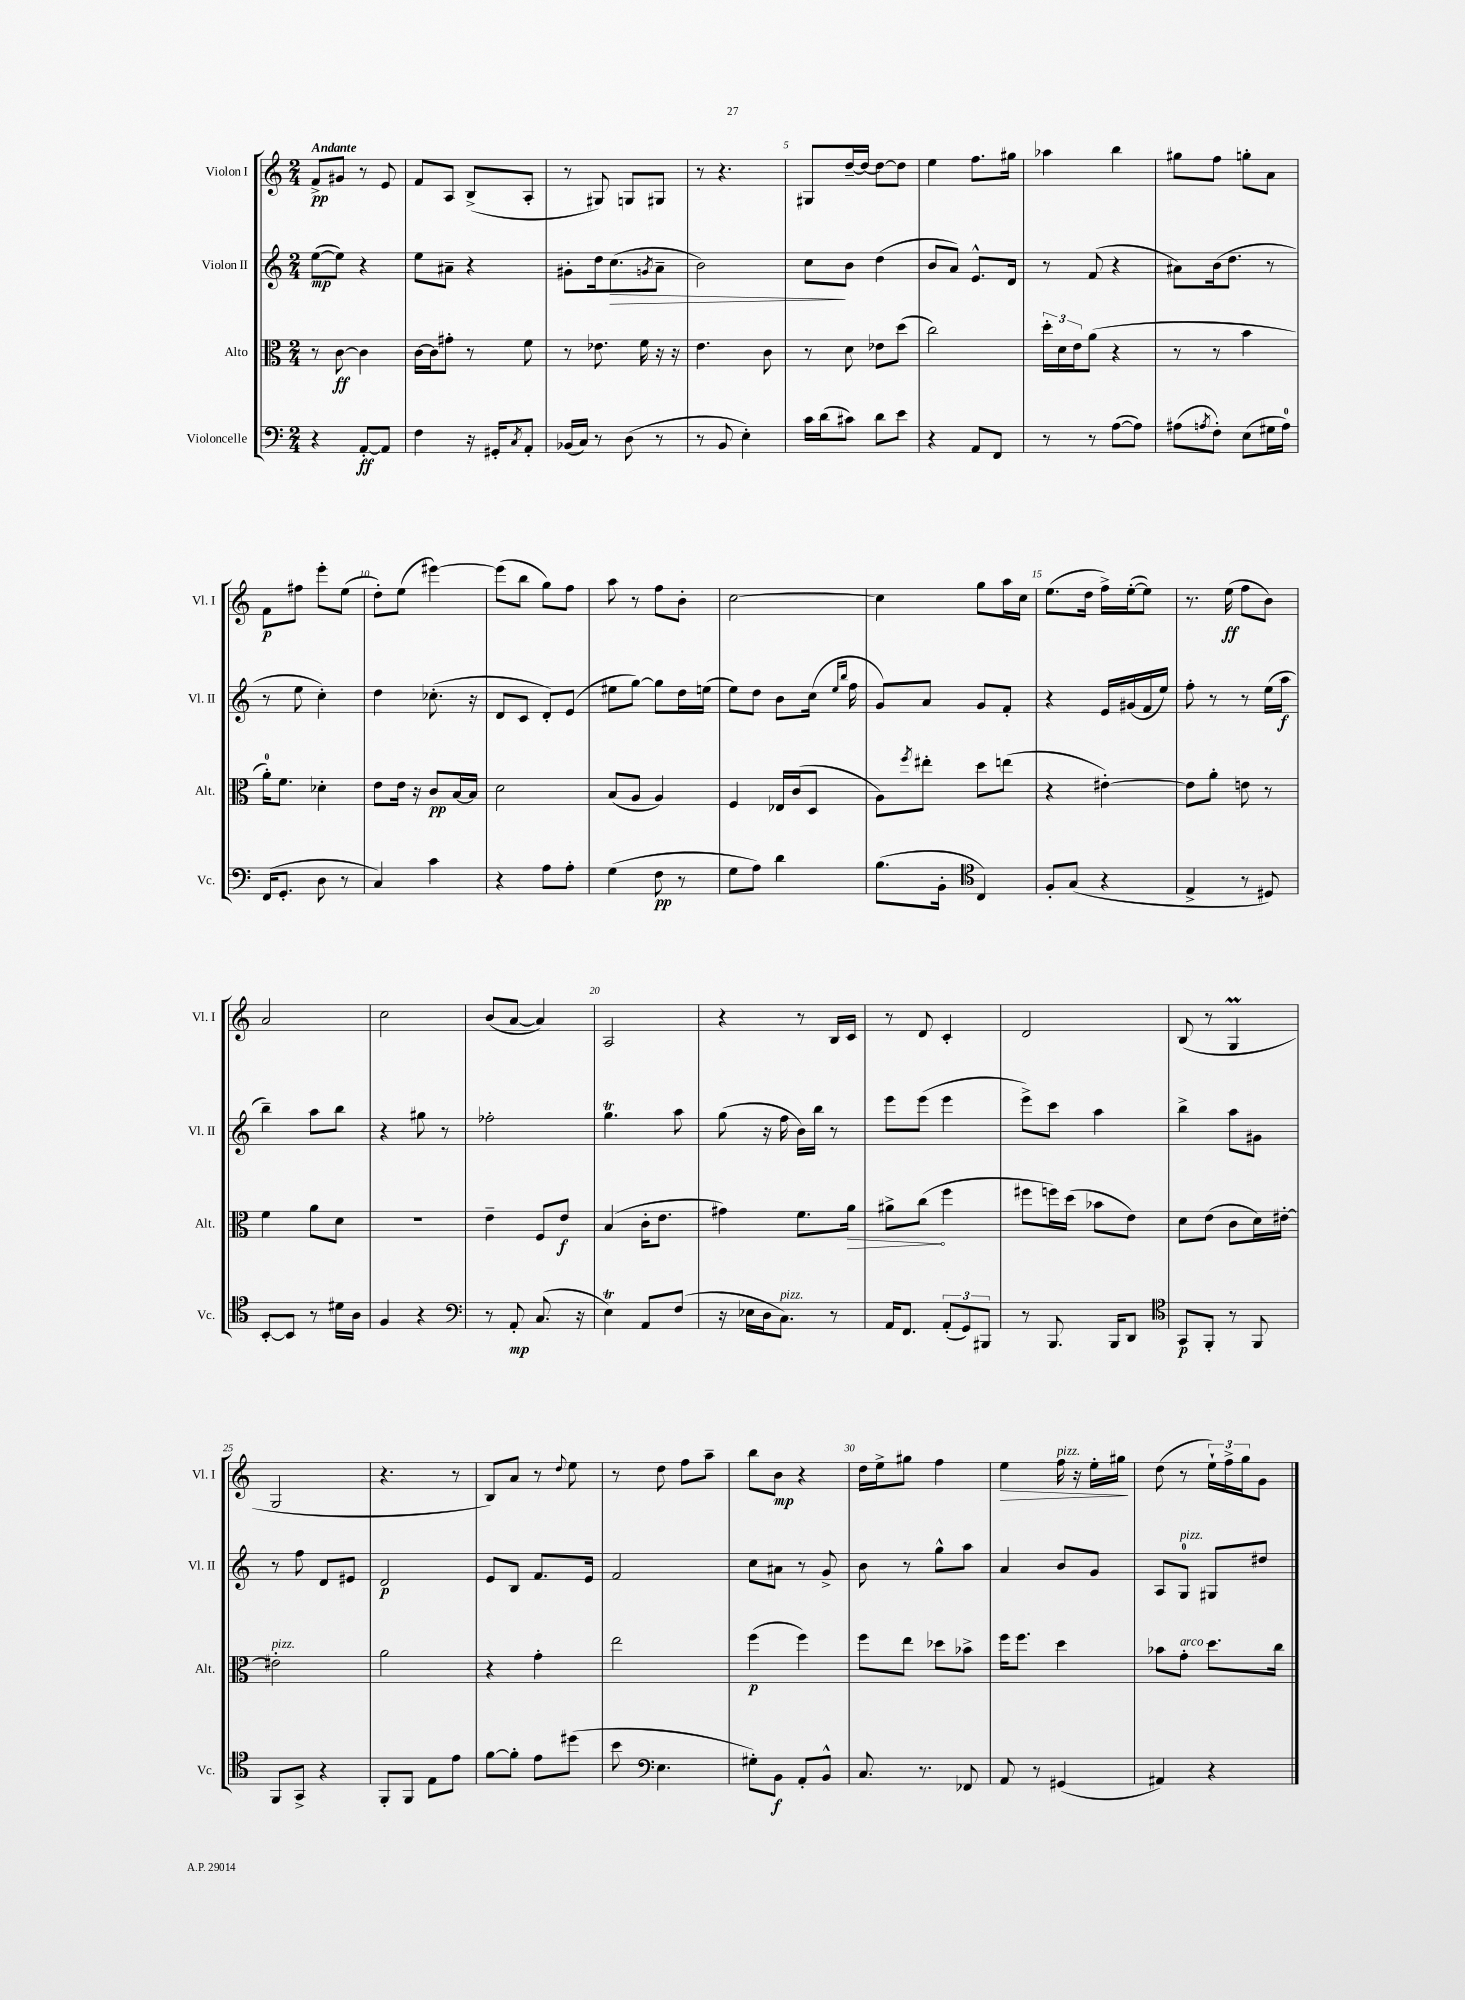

**kern	**dynam	**kern	**dynam	**kern	**dynam	**kern	**dynam
*part4	*part4	*part3	*part3	*part2	*part2	*part1	*part1
*staff4	*staff4	*staff3	*staff3	*staff2	*staff2	*staff1	*staff1
*I"Violoncelle	*	*I"Alto	*	*I"Violon II	*	*I"Violon I	*
*I'Vc.	*	*I'Alt.	*	*I'Vl. II	*	*I'Vl. I	*
*clefF4	*	*clefC3	*	*clefG2	*	*clefG2	*
*k[]	*	*k[]	*	*k[]	*	*k[]	*
*M2/4	*	*M2/4	*	*M2/4	*	*M2/4	*
=1	=1	=1	=1	=1	=1	=1	=1
!	!	!	!	!	!	!LO:TX:a:B:t=Andante	!
4r	.	8r	.	([8ee\L	mp	8f^/L	pp
.	.	[8c\	ff	8ee\J])	.	8g#X/J	.
[8AA'/L	ff	4c\]	.	4r	.	8r	.
8AA/J]	.	.	.	.	.	8e/	.
=2	=2	=2	=2	=2	=2	=2	=2
4F\	.	[16c\LL	.	8ee\L	.	8f/L	.
.	.	16c\J]	.	.	.	.	.
.	.	8g#X'\J	.	8a#X~\J	.	8A/J	.
16r	.	8r	.	4r	.	(8B^/L	.
16GG#X'/KL	.	.	.	.	.	.	.
8qC/	.	.	.	.	.	.	.
8AA'/J	.	8f\	.	.	.	8A'/J	.
=3	=3	=3	=3	=3	=3	=3	=3
(16BB-X/LL	.	8r	.	8g#X'\L	.	8r	.
16C/JJ)	.	.	.	.	.	.	.
8r	.	8.e-X\	.	16dd\k	.	8G#X/)	.
!	!	!	!	!	!LO:HP:b	!	!
.	.	.	.	(8.cc\	>	.	.
(8D\	.	.	.	.	.	8Gn/L	.
.	.	16f\	.	.	.	.	.
.	.	.	.	8qgn/	.	.	.
8r	.	16r	.	8a~\J	.	8G#X/J	.
.	.	16r	.	.	.	.	.
=4	=4	=4	=4	=4	=4	=4	=4
8r	.	4.e\	.	2b\)	.	8r	.
8BB/	.	.	.	.	.	4.r	.
4E'\)	.	.	.	.	.	.	.
.	.	8c\	.	.	.	.	.
=5	=5	=5	=5	=5	=5	=5	=5
16c\LL	.	8r	.	8cc\L	.	8G#X/L	.
(16d\J	.	.	.	.	.	.	.
8c#X\J)	.	8d\	.	8b\J	]	[16dd~/L	.
.	.	.	.	.	.	16dd/JJ_	.
8d\L	.	8e-X\L	.	(4dd\	.	8dd\L_	.
8e\J	.	(8dd\J	.	.	.	8dd\J]	.
=6	=6	=6	=6	=6	=6	=6	=6
4r	.	2cc\)	.	8b/L	.	4ee\	.
.	.	.	.	8a/J)	.	.	.
8AA/L	.	.	.	8.e^^/L	.	8.ff\L	.
8FF/J	.	.	.	.	.	.	.
.	.	.	.	16d/Jk	.	16gg#X\Jk	.
=7	=7	=7	=7	=7	=7	=7	=7
8r	.	24dd'\LL	.	8r	.	4aa-X\	.
.	.	24d\	.	.	.	.	.
.	.	24e\J	.	.	.	.	.
8r	.	(8a\J	.	(8f/	.	.	.
([8A\L	.	4r	.	4r	.	4bb\	.
8A\J])	.	.	.	.	.	.	.
=8	=8	=8	=8	=8	=8	=8	=8
(8A#X\L	.	8r	.	8a#X\L)	.	8gg#X\L	.
8qAn/	.	.	.	.	.	.	.
8F'\J)	.	8r	.	(16b\k	.	8ff\J	.
.	.	.	.	8.dd\J	.	.	.
(8E\L	.	4b\	.	.	.	8ggn'\L	.
16G#X\L	.	.	.	8r	.	8a\J	.
16A\JJ)	.	.	.	.	.	.	.
!!LO:LB:g=z
=9	=9	=9	=9	=9	=9	=9	=9
(16FF/KL	.	16a'\KL)	.	8r	.	8f\L	p
8.GG'/J	.	8.f\J	.	.	.	.	.
.	.	.	.	8ee\	.	8ff#X\J	.
8D\	.	4d-X'\	.	4cc'\)	.	8eee'\L	.
8r	.	.	.	.	.	(8ee\J	.
=10	=10	=10	=10	=10	=10	=10	=10
4C/)	.	8e\L	.	4dd\	.	8dd'\L)	.
.	.	16e\Jk	.	.	.	(8ee\J	.
.	.	16r	.	.	.	.	.
4c\	.	8c/L	pp	(8.cc-X'\	.	[4eee#X\)	.
.	.	[16B/L	.	.	.	.	.
.	.	16B/JJ]	.	16r	.	.	.
=11	=11	=11	=11	=11	=11	=11	=11
4r	.	2d\	.	8d/L	.	(8eee#\L]	.
.	.	.	.	8c/J	.	8bb\J	.
8A\L	.	.	.	8d'/L)	.	8gg\L)	.
8A'\J	.	.	.	(8e/J	.	8ff\J	.
=12	=12	=12	=12	=12	=12	=12	=12
(4G\	.	(8B/L	.	8ee#X\L	.	8aa\	.
.	.	8A/J	.	[8gg\J)	.	8r	.
8F\	pp	4A/)	.	8gg\L]	.	8ff\L	.
8r	.	.	.	16dd\L	.	8b'\J	.
.	.	.	.	(16een\JJ	.	.	.
=13	=13	=13	=13	=13	=13	=13	=13
8G\L	.	4F/	.	8ee\L)	.	[2cc\	.
8A\J)	.	.	.	8dd\J	.	.	.
4d\	.	16E-X/LL	.	8b\L	.	.	.
.	.	(16c/J	.	.	.	.	.
.	.	8D/J	.	(16cc\Jk	.	.	.
.	.	.	.	16qqee/LL	.	.	.
.	.	.	.	16qqbb/JJ	.	.	.
.	.	.	.	16ff\	.	.	.
=14	=14	=14	=14	=14	=14	=14	=14
(8.B\L	.	8A\L)	.	8g/L)	.	4cc\]	.
.	.	8qff/	.	.	.	.	.
.	.	8ee#X'\J	.	8a/J	.	.	.
16BB'\Jk	.	.	.	.	.	.	.
*clefC4	*	*	*	*	*	*	*
4C/)	.	8dd\L	.	8g/L	.	8gg\L	.
.	.	(8een\J	.	8f'/J	.	16aa\L	.
.	.	.	.	.	.	16cc\JJ	.
=15	=15	=15	=15	=15	=15	=15	=15
8F'/L	.	4r	.	4r	.	(8.ee\L	.
(8G/J	.	.	.	.	.	.	.
.	.	.	.	.	.	16dd\Jk	.
4r	.	[4e#X'\)	.	16e/LL	.	16ff^\LL)	.
.	.	.	.	(16g#X/	.	([16ee'\J	.
.	.	.	.	16f/	.	8ee\J])	.
.	.	.	.	16ee/JJ)	.	.	.
=16	=16	=16	=16	=16	=16	=16	=16
4E^/	.	8e#\L]	.	8ff'\	.	8.r	.
.	.	8a'\J	.	8r	.	.	.
.	.	.	.	.	.	(16ee\	ff
8r	.	8en\	.	8r	.	8ff\L	.
8D#X/)	.	8r	.	(16ee\LL	.	8b\J)	.
.	.	.	.	16aa\JJ	f	.	.
!!LO:LB:g=z
=17	=17	=17	=17	=17	=17	=17	=17
[8BB'/L	.	4f\	.	4bb~\)	.	2a/	.
8BB/J]	.	.	.	.	.	.	.
8r	.	8a\L	.	8aa\L	.	.	.
16d#X\LL	.	8d\J	.	8bb\J	.	.	.
16A\JJ	.	.	.	.	.	.	.
=18	=18	=18	=18	=18	=18	=18	=18
4F/	.	2r	.	4r	.	2cc\	.
4r	.	.	.	8gg#X\	.	.	.
.	.	.	.	8r	.	.	.
=19	=19	=19	=19	=19	=19	=19	=19
*clefF4	*	*	*	*	*	*	*
8r	.	4e~\	.	2ff-X'\	.	(8b/L	.
8AA'/	mp	.	.	.	.	[8a/J	.
(8.C/	.	8F/L	.	.	.	4a/])	.
.	.	8e/J	f	.	.	.	.
16r	.	.	.	.	.	.	.
=20	=20	=20	=20	=20	=20	=20	=20
4Et\)	.	(4B/	.	4.ggT\	.	2A/	.
8AA/L	.	16c'\KL	.	.	.	.	.
.	.	8.e\J	.	.	.	.	.
(8F/J	.	.	.	8aa\	.	.	.
=21	=21	=21	=21	=21	=21	=21	=21
16r	.	4g#X\)	.	(8gg\	.	4r	.
16E-X\LL	.	.	.	.	.	.	.
16D\J	.	.	.	16r	.	.	.
!LO:TX:a:i:t=pizz.	!	!	!	!	!	!	!
8.C\J)	.	.	.	16ff\	.	.	.
.	.	8.f\L	.	16b\LL)	.	8r	.
.	.	.	.	16bb\JJ	.	.	.
8r	.	.	.	8r	.	16B/LL	.
!	!	!	!LO:HP:b	!	!	!	!
.	.	16a\Jk	>	.	.	16c/JJ	.
=22	=22	=22	=22	=22	=22	=22	=22
16AA/KL	.	8a#X^\L	.	8eee\L	.	8r	.
8.FF/J	.	.	.	.	.	.	.
.	.	(8cc\J	.	(8eee\J	.	8d/	.
(12AA'/L	.	4ff\	]	4eee\	.	4c'/	.
12GG/)	.	.	.	.	.	.	.
12BBB#X/J	.	.	.	.	.	.	.
=23	=23	=23	=23	=23	=23	=23	=23
8r	.	8ff#X\L	.	8eee^\L)	.	2d/	.
8.BBB/	.	16ffn\L)	.	8ccc\J	.	.	.
.	.	(16dd\JJ	.	.	.	.	.
.	.	8b-X\L	.	4aa\	.	.	.
16BBB/KL	.	.	.	.	.	.	.
8DD/J	.	8e\J)	.	.	.	.	.
=24	=24	=24	=24	=24	=24	=24	=24
*clefC4	*	*	*	*	*	*	*
8GG/L	p	8d\L	.	4bb^\	.	(8B/	.
8FF'/J	.	(8e\J	.	.	.	8r	.
8r	.	8c\L	.	8aa\L	.	4GM/	.
8FF/	.	16d\L)	.	8g#X\J	.	.	.
.	.	[16e#X'\JJ	.	.	.	.	.
!!LO:LB:g=z
=25	=25	=25	=25	=25	=25	=25	=25
!	!	!LO:TX:a:i:t=pizz.	!	!	!	!	!
8FF/L	.	2e#X'\]	.	8r	.	2G/	.
8GG^/J	.	.	.	8ff\	.	.	.
4r	.	.	.	8d/L	.	.	.
.	.	.	.	8e#X/J	.	.	.
=26	=26	=26	=26	=26	=26	=26	=26
8FF'/L	.	2a\	.	2d/	p	4.r	.
8FF/J	.	.	.	.	.	.	.
8E\L	.	.	.	.	.	.	.
8e\J	.	.	.	.	.	8r	.
=27	=27	=27	=27	=27	=27	=27	=27
[8f\L	.	4r	.	8e/L	.	8B/L)	.
8f'\J]	.	.	.	8B/J	.	8a/J	.
8e\L	.	4g'\	.	8.f/L	.	8r	.
.	.	.	.	.	.	8qqdd/	.
(8dd#X\J	.	.	.	.	.	8ee\	.
.	.	.	.	16e/Jk	.	.	.
=28	=28	=28	=28	=28	=28	=28	=28
8b\	.	2ee\	.	2f/	.	8r	.
*clefF4	*	*	*	*	*	*	*
4.E\	.	.	.	.	.	8dd\	.
.	.	.	.	.	.	8ff\L	.
.	.	.	.	.	.	8aa~\J	.
=29	=29	=29	=29	=29	=29	=29	=29
8G#X'\L)	.	(4ff\	p	8cc\L	.	8bb\L	.
8BB\J	f	.	.	8a#X\J	.	8b\J	mp
8AA'/L	.	4ff\)	.	8r	.	4r	.
8BB^^/J	.	.	.	8g^/	.	.	.
=30	=30	=30	=30	=30	=30	=30	=30
8.C/	.	8ff\L	.	8b\	.	16dd\LL	.
.	.	.	.	.	.	16ee^\J	.
.	.	8ee\J	.	8r	.	8gg#X\J	.
8.r	.	.	.	.	.	.	.
.	.	8dd-X\L	.	8gg^^\L	.	4ff\	.
8FF-X/	.	8b-X^\J	.	8aa\J	.	.	.
=31	=31	=31	=31	=31	=31	=31	=31
!	!	!	!	!	!	!	!LO:HP:b
8AA/	.	16ff\KL	.	4a/	.	4ee\	>
.	.	8.ff\J	.	.	.	.	.
8r	.	.	.	.	.	.	.
!	!	!	!	!	!	!LO:TX:a:i:t=pizz.	!
(4GG#X/	.	4dd\	.	8b/L	.	16ff\	.
.	.	.	.	.	.	16r	.
.	.	.	.	8g/J	.	16ee'\LL	.
.	.	.	.	.	.	16gg#X\JJ	.
.	.	.	.	.	.	.	]
=32	=32	=32	=32	=32	=32	=32	=32
4AA#X/)	.	8b-X\L	.	8A/L	.	(8dd\	.
!	!	!	!	!LO:TX:a:i:t=pizz.	!	!	!
!	!	!LO:TX:a:i:t=arco	!	!	!	!	!
.	.	8g'\J	.	8G/J	.	8r	.
4r	.	8.dd\L	.	8G#X/L	.	24ee`\LL)	.
.	.	.	.	.	.	24ff^\	.
.	.	.	.	.	.	24gg\J	.
.	.	.	.	8dd#X/J	.	8g\J	.
.	.	16cc\Jk	.	.	.	.	.
==	==	==	==	==	==	==	==
*-	*-	*-	*-	*-	*-	*-	*-
